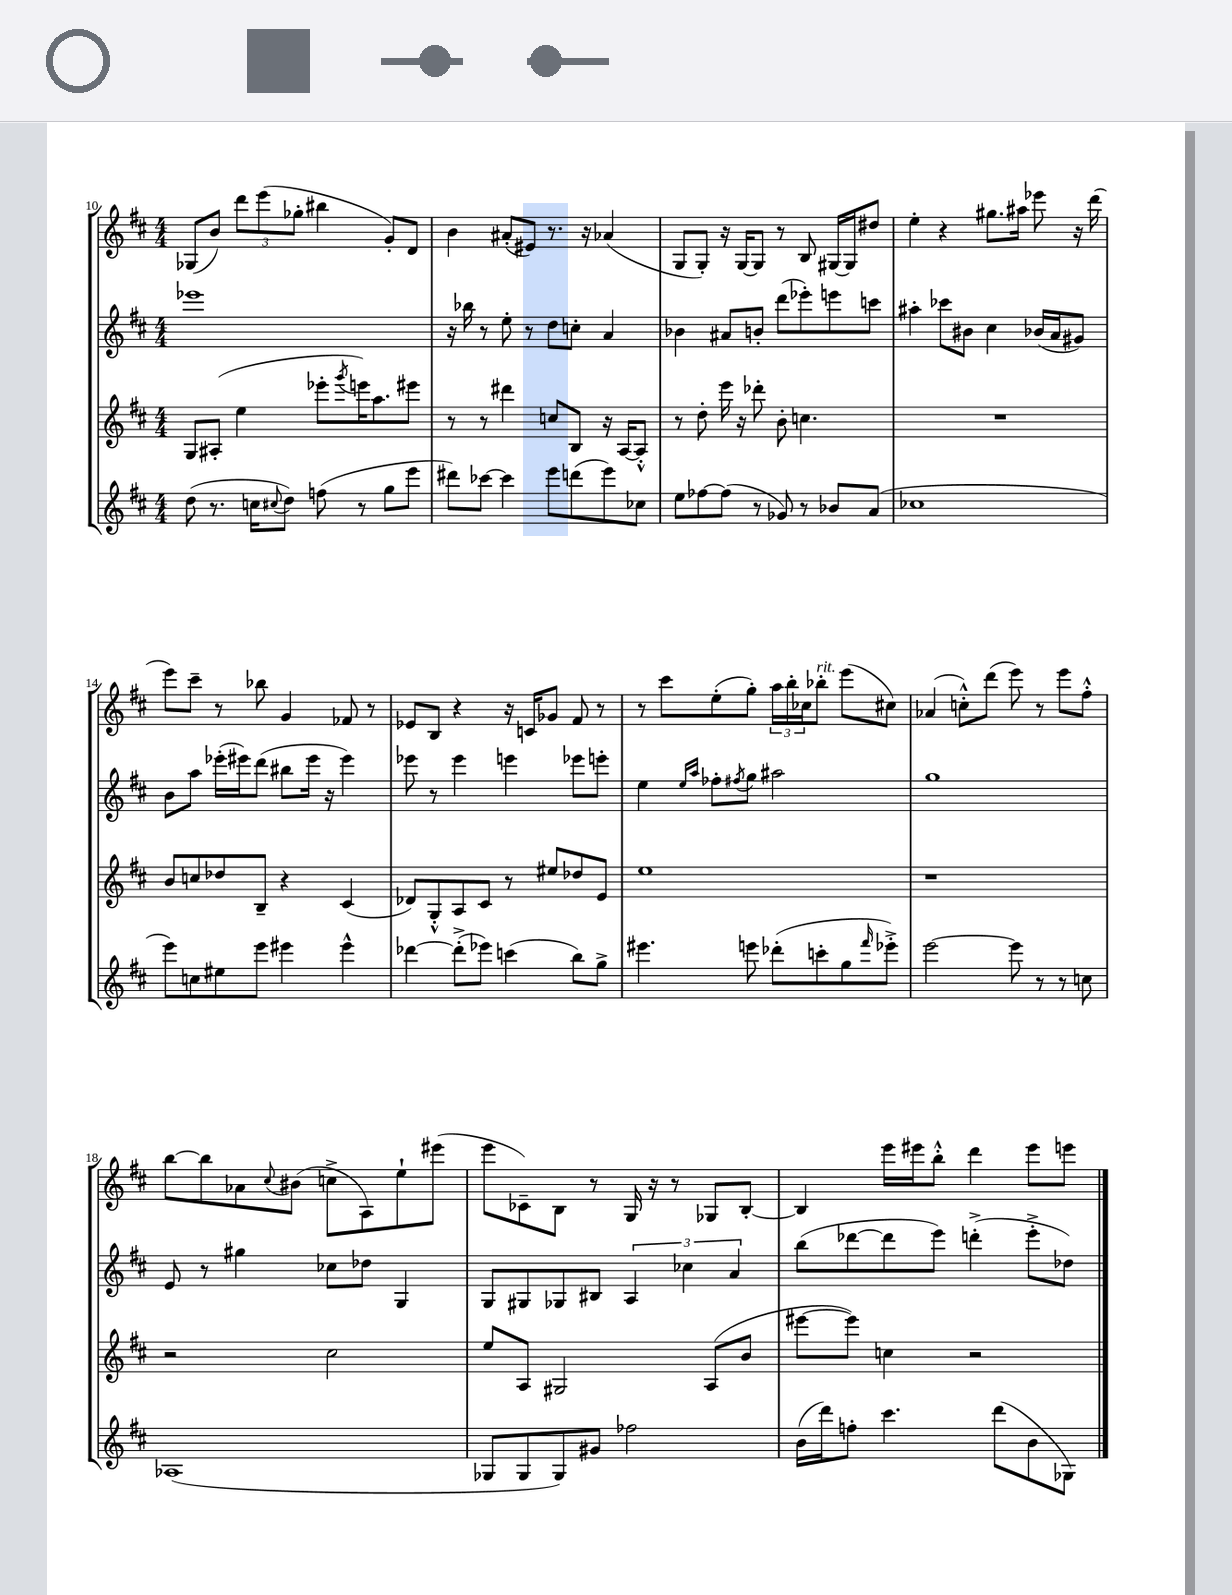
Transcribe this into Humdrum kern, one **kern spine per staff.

**kern	**kern	**kern	**kern
*part4	*part3	*part2	*part1
*staff4	*staff3	*staff2	*staff1
*clefG2	*clefG2	*clefG2	*clefG2
*k[f#c#]	*k[f#c#]	*k[f#c#]	*k[f#c#]
*M4/4	*M4/4	*M4/4	*M4/4
=10	=10	=10	=10
(8dd\	8G/L	1eee-X	(8G-X/L
8.r	(8A#X'/J	.	8b/J)
.	4ee\	.	12ddd\L
16ccn\KL	.	.	.
.	.	.	(12eee\
8qqcc#X/	.	.	.
8dd\J)	.	.	.
.	.	.	12gg-X'\J
(8ffn\	8eee-X'\L	.	4bb#X\
.	8qggg/	.	.
8r	16eeen\K)	.	.
.	8.aa\	.	.
8gg\L	.	.	8g'/L)
8eee\J	8eee#X\J	.	8d/J
=11	=11	=11	=11
8ddd#X\L)	8r	16r	4b\
.	.	16bb-X\	.
[8ccc-X\J	8r	8r	.
4ccc-\]	4ddd#X\	8ee'\	(8a#X'/L
.	.	8r	8e#X/J)
8eee\L	8ccn/L	8dd\L	8.r
(8dddn\	8B/J	8ccn'\J	.
.	.	.	16r
8eee\)	16r	4a/	(4a-X/
.	[16A/KL	.	.
8cc-X\J	8A'^^/J]	.	.
=12	=12	=12	=12
8ee\L	8r	4b-X\	8G/L
[8ff-X\	8dd'\	.	8G'/J)
(8ff-\J]	16eee\	8a#X/L	16r
.	16r	.	[16G/KL
8r	8ddd-X'\	8bn'/J	8G/J]
8g-X/)	8b'\	(8ddd\L	8r
8r	4.ccn\	8eee-X'\)	8B/
8b-X/L	.	8eeen\	[16G#X/LL
.	.	.	16G#/J]
(8a/J	.	8cccn\J	8dd#X/J
=13	=13	=13	=13
1cc-X	1r	4aa#X'\	4ee'\
.	.	8ccc-X\L	4r
.	.	8b#X\J	.
.	.	4cc#\	8.gg#X\L
.	.	.	16aa#X\Jk
.	.	(16b-X/LL	8eee-X\
.	.	16a/J	.
.	.	8g#X/J)	16r
.	.	.	(16ddd\
!!LO:LB:g=z
=14	=14	=14	=14
8eee\L)	8b/L	8b\L	8eee\L)
8ccn\	8ccn/	8aa\J	8ccc#~\J
8ee#X\	8dd-X/	(16eee-X'\LL	8r
.	.	16eee#X\J)	.
8eee\J	8B~/J	(8ddd\J	8bb-X\
4eee#X\	4r	8bb#X\L	4g/
.	.	16eee#\Jk	.
.	.	16r	.
4eee#^^\	(4c#/	4eee#\)	8f-X/
.	.	.	8r
=15	=15	=15	=15
[4ddd-X\	8d-X/L)	8eee-X\	8e-X/L
.	8G'^^/	8r	8B/J
(8ddd-'^\L]	8A/	4eee-\	4r
8eee-X\J)	8c#/J	.	.
(4cccn\	8r	4eeen\	16r
.	.	.	16cn/KL
.	8ee#X/L	.	8g-X/J
8bb\L)	8dd-X/	8eee-X\L	8f#/
8gg^\J	8e/J	8eeen'\J	8r
=16	=16	=16	=16
4.eee#X\	1ee	4ee\	8r
.	.	.	8ccc#\L
.	.	16qqee/LL	.
.	.	16qqaa/JJ	.
.	.	8ff-X'\L	(8ee'\
.	.	8qff#X/	.
8eeen\	.	8gg\J	8gg'\J)
(8ddd-X'\L	.	2aa#X\	24aa\LL
.	.	.	24bb'\
.	.	.	24cc-X\J
!	!	!	!LO:TX:a:i:t=rit.
8cccn'\	.	.	8bb-X'\J
8gg\	.	.	(8eee\L
16qqfff#/	.	.	.
8eee-X'^\J)	.	.	8cc#X\J)
=17	=17	=17	=17
[2eee\	1r	1gg	(4a-X/
.	.	.	8ccn'^^\L)
.	.	.	(8ddd\J
8eee\]	.	.	8eee\)
8r	.	.	8r
8r	.	.	8eee\L
8ccn\	.	.	8ff#'^^\J
!!LO:LB:g=z
=18	=18	=18	=18
(1A-X	2r	8e/	[8bb\L
.	.	8r	8bb\]
.	.	4gg#X\	8a-X\
.	.	.	8qqcc#/
.	.	.	(8b#X\J
.	2cc#\	8cc-X\L	8ccn^\L
.	.	8dd-X\J	8A\)
.	.	4G/	8ee`\
.	.	.	(8eee#X\J
=19	=19	=19	=19
8G-X/L	8ee/L	8G/L	8eee\L
8G-/	8A/J	8G#X/	8c-X~\)
8G-/)	2G#X/	8G-X/	8B\J
8g#X/J	.	8B#X/J	8r
2ff-X\	.	6A/	16G/
.	.	.	16r
.	.	.	8r
.	.	6cc-X\	.
.	(8A/L	.	8G-X/L
.	.	6a/	.
.	8b/J	.	[8B'/J
=20	=20	=20	=20
(16b\LL	[8eee#X\L	(8bb\L	4B/]
16ddd\J)	.	.	.
8ffn'\J	8eee#\J])	[8ddd-X\	.
4.ccc#\	4ccn\	8ddd-\]	16eee\LL
.	.	.	16eee#X\J
.	.	8eee\J)	8bb'^^\J
.	2r	(4dddn'^\	4ddd\
(8ddd\L	.	.	.
8b\	.	8eee'^\L	8eee#\L
8G-X\J)	.	8dd-X\J)	8eeen\J
==	==	==	==
*-	*-	*-	*-
